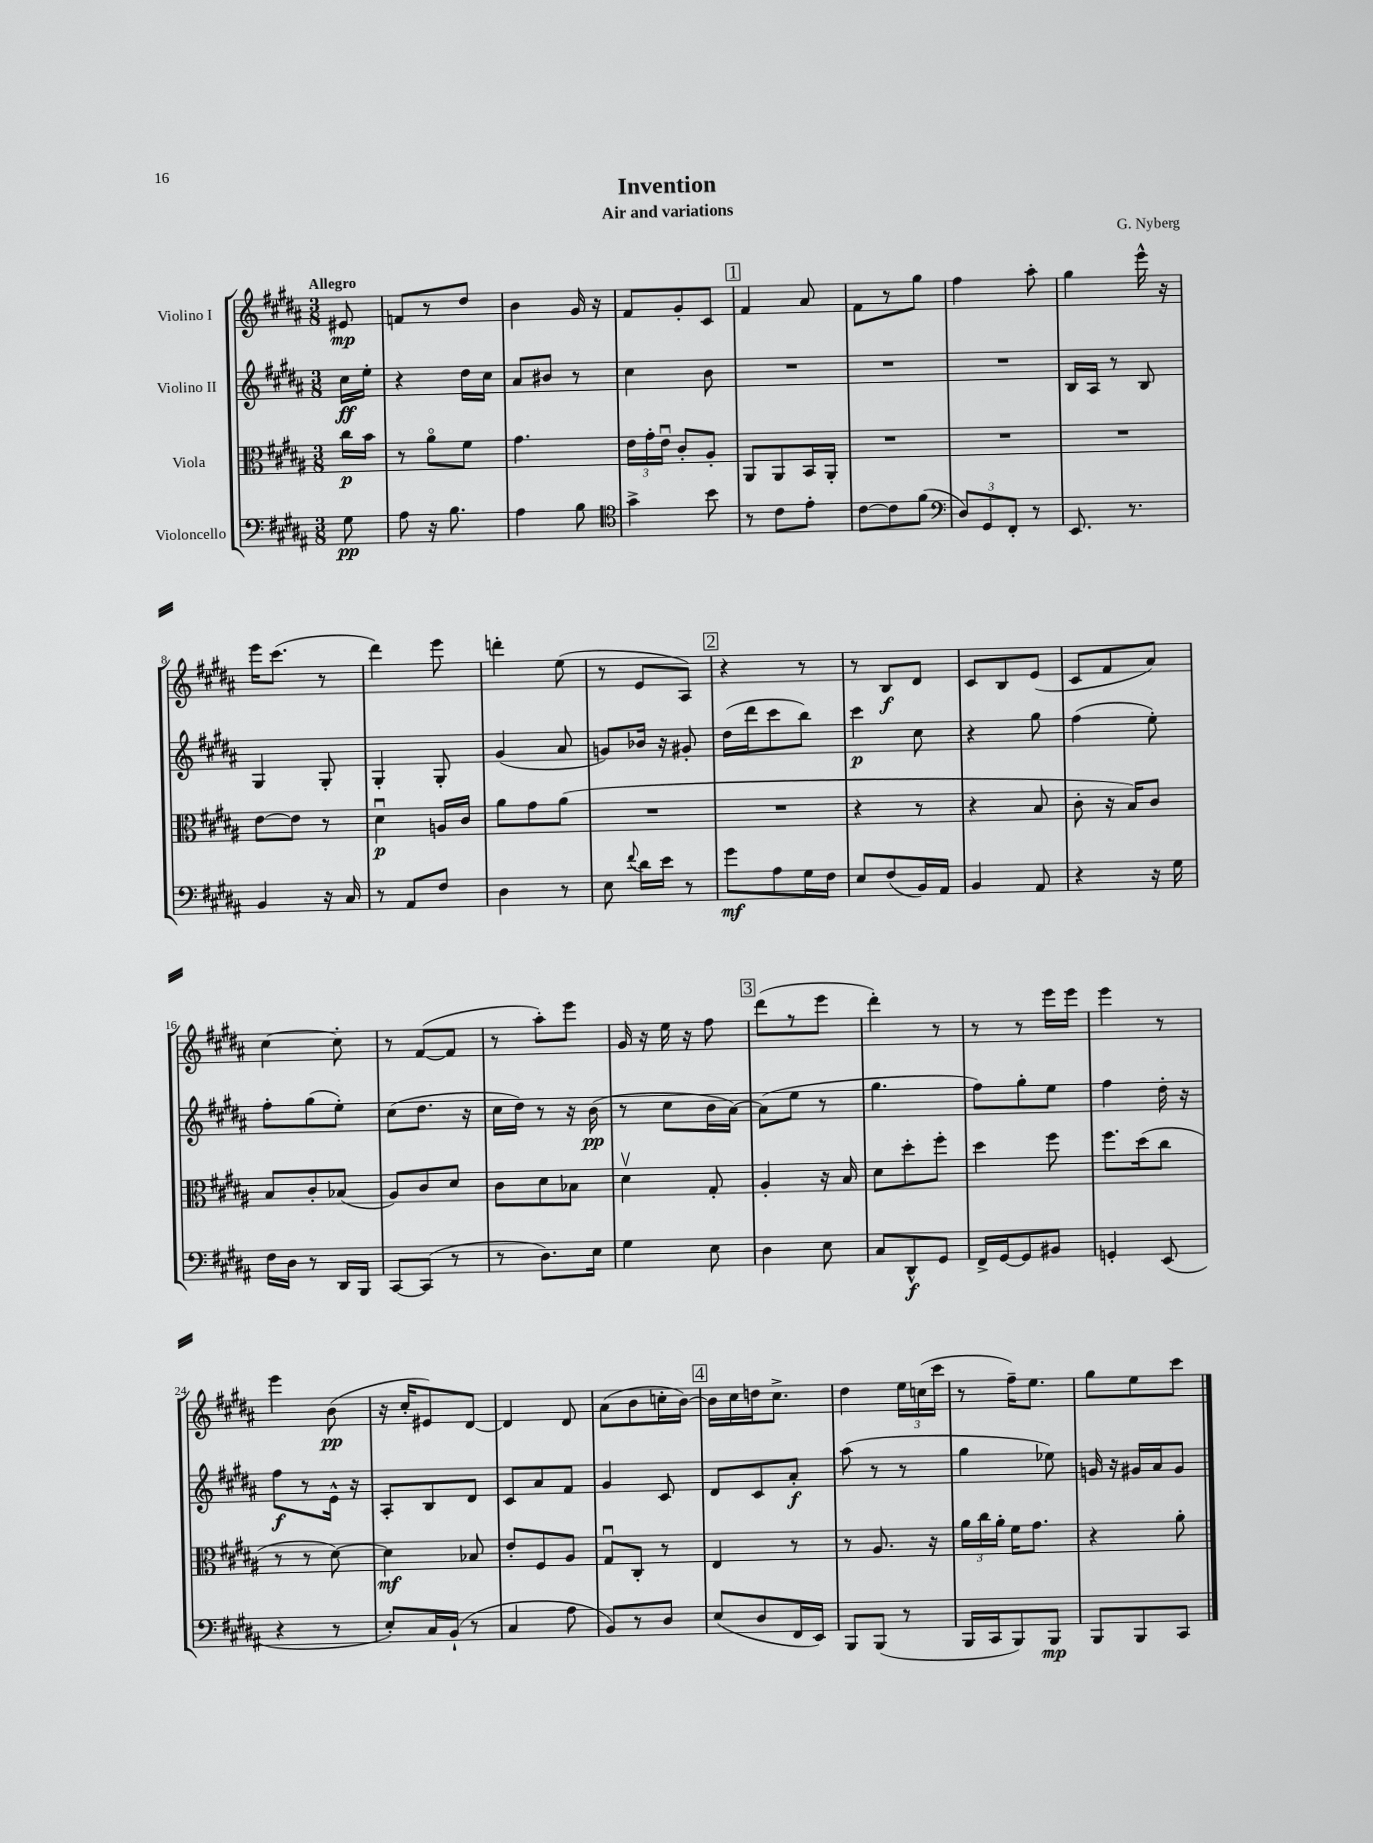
\header { title = "Invention" composer = "G. Nyberg" subtitle = "Air and variations" }
<<
\new StaffGroup <<
\new Staff = "s0" \with { instrumentName = "Violino I" } {
    \clef treble \key b \major \numericTimeSignature \time 3/8 \partial 8 \tempo "Allegro"
    \autoBeamOff eis'8\mp |
    f'8[ r8 dis''8] |
    b'4 gis'16 r16 |
    fis'8[ gis'8-. cis'8] |
    \mark \markup { \box "1" } fis'4 ais'8 |
    fis'8[ r8 gis''8] |
    fis''4 ais''8-. |
    gis''4 e'''16-^ r16 |
    e'''16[ cis'''8.]( r8 |
    dis'''4) e'''8 |
    d'''4-. e''8( |
    r8 e'8[ ais8]) |
    \mark \markup { \box "2" } r4 r8 |
    r8 b8[\f dis'8] |
    cis'8[ b8 e'8]( |
    cis'8[ fis'8 ais'8]) |
    cis''4~ cis''8-. |
    r8 fis'8[~( fis'8] |
    r8 ais''8[-.) e'''8] |
    gis'16 r16 e''16 r16 fis''8 |
    \mark \markup { \box "3" } dis'''8[( r8 e'''8] |
    dis'''4-.) r8 |
    r8 r8 e'''16[ e'''16] |
    e'''4 r8 |
    e'''4 b'8\pp( |
    r16 cis''16[-. eis'8) dis'8]~ |
    dis'4 dis'8 |
    ais'8[( b'8 c''16-. b'16]~) |
    \mark \markup { \box "4" } b'16[ cis''16 d''16 cis''8.]-> |
    dis''4 \tuplet 3/2 { e''16[ c''16( cis'''16] } |
    r8 fis''16[--) e''8.] |
    gis''8[ e''8 cis'''8] \bar "|." |
}
\new Staff = "s1" \with { instrumentName = "Violino II" } {
    \clef treble \key b \major \numericTimeSignature \time 3/8 \partial 8
    \autoBeamOff cis''16[\ff e''16]-. |
    r4 dis''16[ cis''16] |
    ais'8[ bis'8] r8 |
    cis''4 b'8 |
    \mark \markup { \box "1" } R4. |
    R4. |
    R4. |
    b16[ ais16] r8 b8 |
    gis4 gis8-. |
    gis4-. gis8-. |
    gis'4( ais'8 |
    g'8[) bes'16] r16 gis'8-. |
    \mark \markup { \box "2" } dis''16[( dis'''16 cis'''8 b''8]) |
    cis'''4\p cis''8 |
    r4 gis''8 |
    fis''4( e''8-.) |
    fis''8[-. gis''8( e''8]-.) |
    cis''8[( dis''8.] r16 |
    cis''16[ dis''16]) r8 r16 b'16\pp( |
    r8 cis''8[ b'16 ais'16]~) |
    \mark \markup { \box "3" } ais'8[( e''8] r8 |
    gis''4. |
    fis''8[) gis''8-. e''8] |
    fis''4 dis''16-. r16 |
    fis''8[\f r8 e'16]-^ r16 |
    ais8[-. b8 dis'8] |
    cis'8[ ais'8 fis'8] |
    gis'4 cis'8 |
    \mark \markup { \box "4" } dis'8[ cis'8 ais'8]-.\f |
    ais''8( r8 r8 |
    gis''4 ees''8) |
    g'16 r16 gis'16[ ais'16 gis'8] \bar "|." |
}
\new Staff = "s2" \with { instrumentName = "Viola" } {
    \clef alto \key b \major \numericTimeSignature \time 3/8 \partial 8
    \autoBeamOff cis''16[\p b'16] |
    r8 ais'8[\flageolet fis'8] |
    gis'4. |
    \tuplet 3/2 { e'16[ gis'16-. e'16]\downbow } cis'8[-. ais8]-. |
    \mark \markup { \box "1" } ais,8[ ais,8 b,16 ais,16]-. |
    R4. |
    R4. |
    R4. |
    e'8[~ e'8] r8 |
    dis'4\downbow\p a16[ cis'16] |
    ais'8[ gis'8 ais'8]( |
    R4. |
    \mark \markup { \box "2" } R4. |
    r4 r8 |
    r4 b8 |
    cis'8-. r16 b16[) cis'8] |
    b8[ cis'8-. bes8]( |
    ais8[) cis'8 dis'8] |
    cis'8[ dis'8 bes8] |
    dis'4\upbow gis8-. |
    \mark \markup { \box "3" } ais4-. r16 b16 |
    dis'8[ dis''8-. fis''8]-. |
    dis''4 fis''8 |
    fis''8.[ dis''16( cis''8] |
    r8 r8 dis'8~) |
    dis'4\mf bes8 |
    e'8[-. fis8 ais8] |
    gis8[\downbow cis8]-. r8 |
    \mark \markup { \box "4" } e4 r8 |
    r8 ais8. r16 |
    \tuplet 3/2 { ais'16[ cis''16 ais'16]-. } fis'16[ gis'8.] |
    r4 ais'8-. \bar "|." |
}
\new Staff = "s3" \with { instrumentName = "Violoncello" } {
    \clef bass \key b \major \numericTimeSignature \time 3/8 \partial 8
    \autoBeamOff gis8\pp |
    ais8 r16 b8. |
    ais4 b8 |
    \clef tenor gis'4-> b'8 |
    \mark \markup { \box "1" } r8 cis'8[ e'8]-. |
    cis'8[~ cis'8 fis'8]( |
    \clef bass \tuplet 3/2 { dis8[) gis,8 fis,8]-. } r8 |
    e,8. r8. |
    b,4 r16 cis16 |
    r8 ais,8[ fis8] |
    dis4 r8 |
    e8 \appoggiatura { fis'8 } dis'16[ e'16] r8 |
    \mark \markup { \box "2" } gis'8[\mf ais8 gis16 fis16] |
    e8[ fis8( b,16) ais,16] |
    b,4 ais,8 |
    r4 r16 gis16 |
    fis16[ dis16] r8 dis,16[ b,,16] |
    cis,8[~ cis,8]( r8 |
    r8 dis8.[) e16] |
    gis4 e8 |
    \mark \markup { \box "3" } dis4 e8 |
    cis8[ dis,8-^\f gis,8] |
    fis,16[-> gis,16~ gis,8 bis,8] |
    g,4-. e,8( |
    r4 r8 |
    e8[-.) cis16 b,16]-!( r8 |
    cis4 ais8 |
    b,8[) r8 dis8] |
    \mark \markup { \box "4" } e8[( dis8 fis,16 e,16]) |
    b,,8[ b,,8]( r8 |
    b,,16[ cis,16 b,,8) b,,8]\mp |
    b,,8[ b,,8 cis,8] \bar "|." |
}
>>
>>
